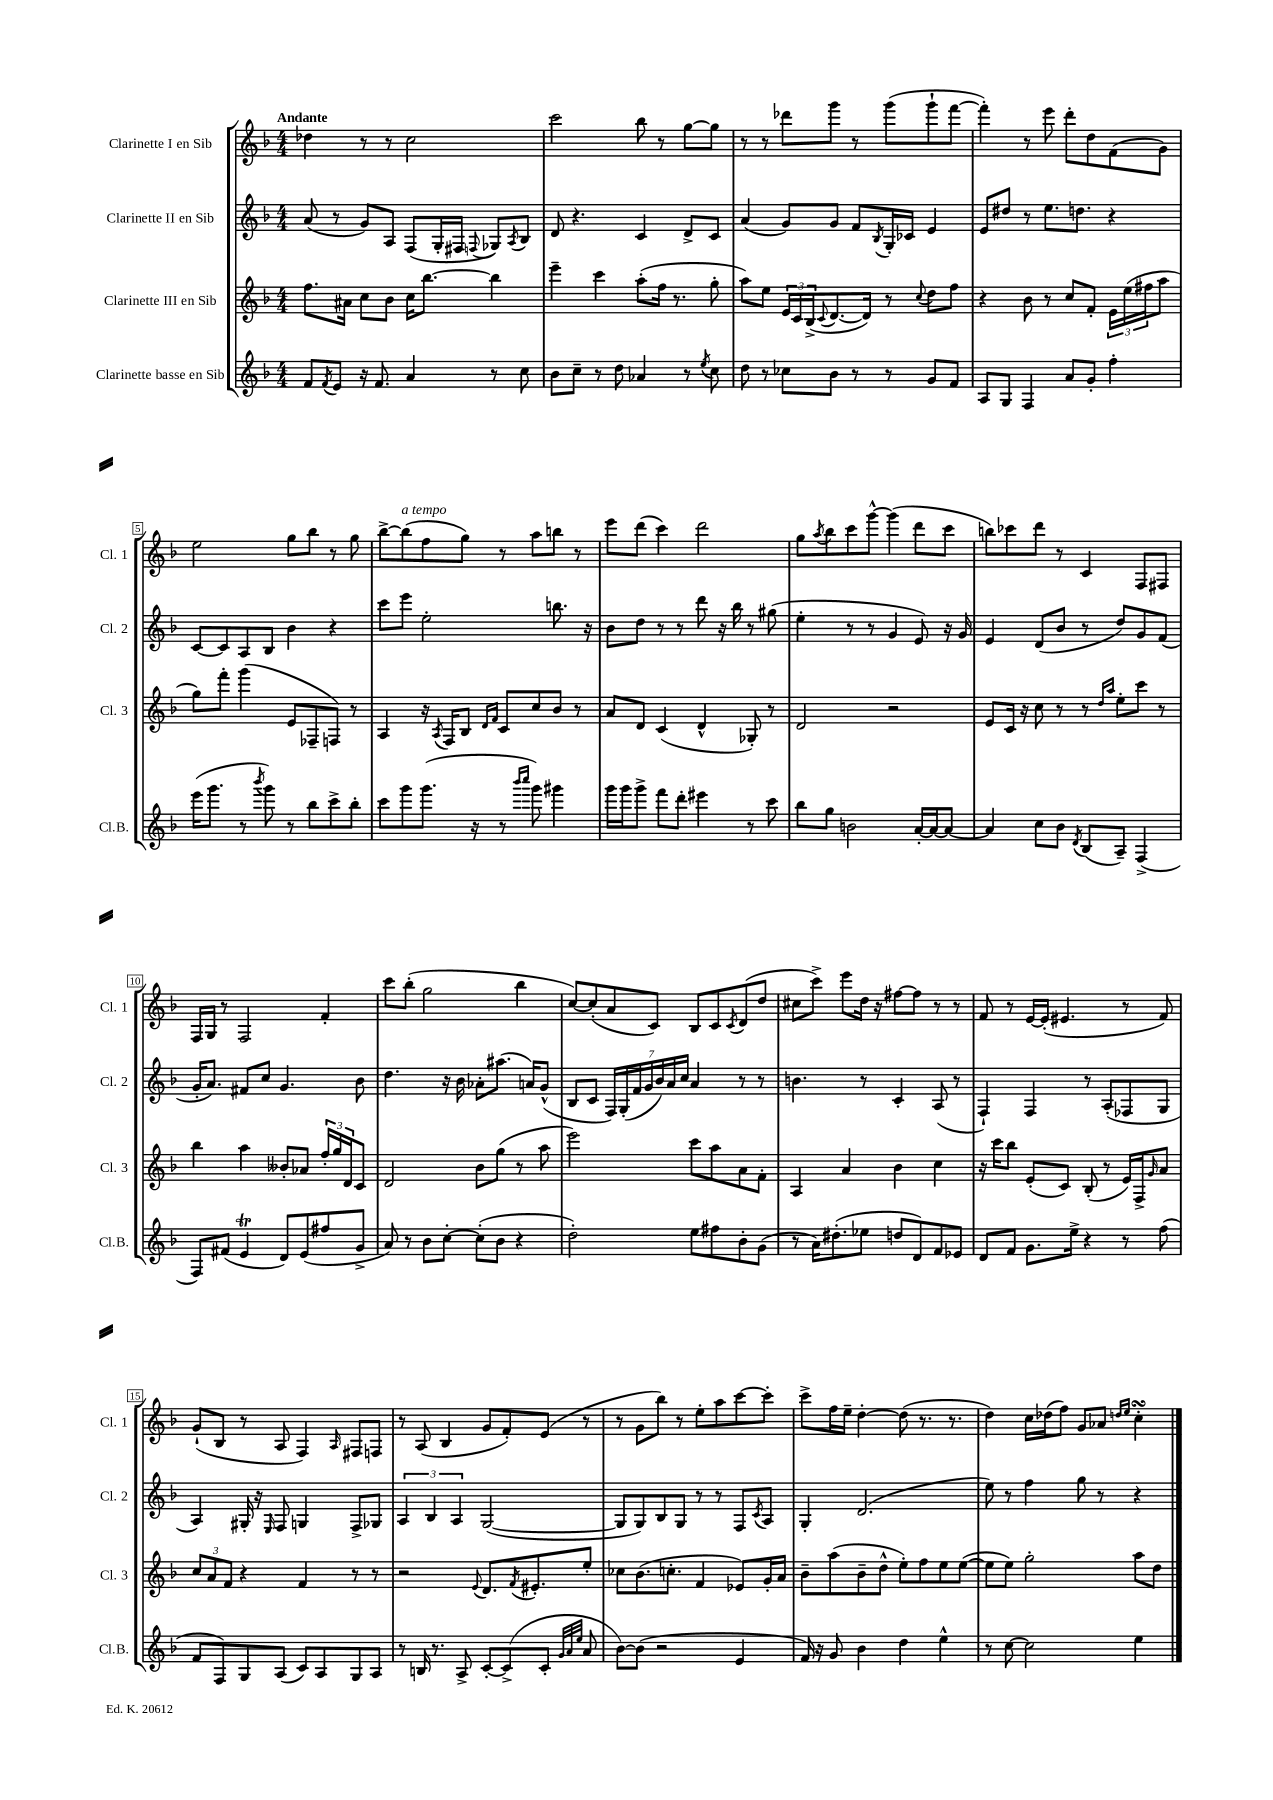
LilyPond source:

<<
\new StaffGroup <<
\new Staff = "s0" \with { instrumentName = "Clarinette I en Sib" shortInstrumentName = "Cl. 1" } {
    \clef treble \key f \major \numericTimeSignature \time 4/4 \tempo "Andante"
    des''4 r8 r8 c''2 |
    c'''2 bes''8 r8 g''8~ g''8 |
    r8 r8 des'''8 g'''8 r8 g'''8( g'''8-! f'''8~ |
    f'''4-.) r8 e'''8 d'''8-. d''8 f'8( g'8) |
    e''2 g''8 bes''8 r8 g''8 |
    bes''8~-> bes''8^\markup { \italic "a tempo" }( f''8 g''8) r8 a''8 b''8 r8 |
    e'''8 d'''8( c'''4) d'''2 |
    g''8 \acciaccatura { a''8 } bes''8 c'''8 g'''8~-^ g'''4( d'''8 c'''8 |
    b''8) ces'''8 d'''8 r8 c'4 f8 fis8 |
    f16 g16 r8 f2 f'4-. |
    c'''8 bes''8-.( g''2 bes''4 |
    c''8~) c''8-.( a'8 c'8) bes8 c'8 \acciaccatura { c'8 } d'8( d''8 |
    cis''8 c'''8->) e'''8 d''16 r16 fis''8~ fis''8 r8 r8 |
    f'8 r8 e'16~ e'16-.( eis'4. r8 f'8) |
    g'8-!( bes8 r8 a8 f4) \grace { a16 } fis8 f8 |
    r8 a8( bes4 g'8 f'8-.) e'8( r8 |
    r8 g'8 bes''8) r8 e''8-. a''8 c'''8~ c'''8-. |
    c'''8-> f''16 e''16-- d''4~-. d''8( r8. r8. |
    d''4) c''16 des''16( f''8) g'8 aes'8 \grace { d''16 e''16 } c''4-.\turn \bar "|." |
}
\new Staff = "s1" \with { instrumentName = "Clarinette II en Sib" shortInstrumentName = "Cl. 2" } {
    \clef treble \key f \major \numericTimeSignature \time 4/4
    a'8( r8 g'8) a8 f8( g16-. fis16 \appoggiatura { f8 } ges8) \acciaccatura { a8 } bes8 |
    d'8 r4. c'4 d'8-> c'8 |
    a'4( g'8) g'8 f'8 \acciaccatura { bes8 } g16-. ces'16 e'4 |
    e'8 dis''8 r8 e''8. d''8. r4 |
    c'8~ c'8 a8 bes8 bes'4 r4 |
    c'''8 e'''8 e''2-. b''8. r16 |
    bes'8 d''8 r8 r8 d'''8 r16 bes''16 r8 gis''8( |
    e''4-. r8 r8 g'4 e'8) r16 g'16 |
    e'4 d'8( bes'8 r8 d''8) g'8 f'8( |
    g'16-. a'8.) fis'8 c''8 g'4. bes'8 |
    d''4. r16 bes'16 aes'8-. ais''8.( a'16) g'8-^( |
    bes8 c'8 \tuplet 7/4 { f16) g16-.( f'16 g'16 bes'16) a'16 c''16 } a'4 r8 r8 |
    b'4. r8 c'4-. a8( r8 |
    f4-!) f4 r8 a8-.( fes8 g8 |
    a4) gis16-. r16 \grace { e16 } f8 g4 f8-> ges8 |
    \tuplet 3/2 { a4 bes4 a4 } g2~( |
    g8 g8) bes8 g8 r8 r8 f8 \acciaccatura { c'8 } a8 |
    g4-. d'2.( |
    e''8) r8 f''4 g''8 r8 r4 \bar "|." |
}
\new Staff = "s2" \with { instrumentName = "Clarinette III en Sib" shortInstrumentName = "Cl. 3" } {
    \clef treble \key f \major \numericTimeSignature \time 4/4
    f''8. ais'16 c''8 bes'8 c''16 bes''8.~ bes''4 |
    e'''4-- c'''4 a''8-.( f''16 r8. g''8-. |
    a''8) e''8 \tuplet 3/2 { e'16 c'16 bes16->( } \appoggiatura { c'8 } d'8.~ d'16) r8 \appoggiatura { c''8 } d''8 f''8 |
    r4 bes'8 r8 c''8 f'8-. \tuplet 3/2 { e'16 e''16( fis''16 } a''8 |
    g''8) f'''8-. g'''4( e'8 fes8-- f8) r8 |
    a4 r16 \acciaccatura { a8 } f16 bes8 \grace { d'16 f'16 } c'8 c''8 bes'8 r8 |
    a'8 d'8 c'4( d'4-^ ges8-.) r8 |
    d'2 r2 |
    e'8 c'16 r16 c''8 r8 r8 \grace { d''16 a''16 } e''8-. c'''8 r8 |
    bes''4 a''4 beses'8-. aes'8 \tuplet 3/2 { f''16-. g''16 d'16 } c'8 |
    d'2 bes'8 g''8( r8 a''8 |
    e'''2) c'''8 a''8 a'8 f'8-. |
    a4 a'4 bes'4 c''4 |
    r16 c'''16 bes''8 e'8-.( c'8) bes8-.( r8 e'16) f16-> \grace { g'16 } a'8 |
    \tuplet 3/2 { c''8 a'8 f'8 } r4 f'4 r8 r8 |
    r2 \appoggiatura { e'8 } d'8. \acciaccatura { f'8 } eis'8.-. e''8-. |
    ces''8 bes'8.( c''8.-. f'4 ees'8) g'16-. a'16 |
    bes'8-- a''8( bes'8-- d''8-^ e''8-.) f''8 e''8 e''8~( |
    e''8 e''8) g''2-. a''8 d''8 \bar "|." |
}
\new Staff = "s3" \with { instrumentName = "Clarinette basse en Sib" shortInstrumentName = "Cl.B." } {
    \clef treble \key f \major \numericTimeSignature \time 4/4
    f'8 \acciaccatura { f'8 } e'8 r16 f'8. a'4 r8 c''8 |
    bes'8 c''8-- r8 d''8 aes'4 r8 \acciaccatura { e''8 } c''8 |
    d''8 r8 ces''8 bes'8 r8 r8 g'8 f'8 |
    a8 g8 f4 a'8 g'8-. f''4-. |
    e'''16( g'''8. r8 \acciaccatura { bes'''8 } g'''8) r8 bes''8 c'''8-> bes''8-. |
    c'''8 g'''8 g'''8.( r16 r8 \grace { bes'''16 c''''16 } g'''8) gis'''4 |
    g'''16 g'''16 g'''8-> f'''8 d'''8-. eis'''4 r8 c'''8 |
    bes''8 g''8 b'2 a'16~-. a'16~ a'8~ |
    a'4 c''8 bes'8 \acciaccatura { d'8 } bes8( a8--) f4->( |
    f8) fis'8( e'4\trill d'8) e'8( fis''8 g'8-> |
    a'8) r8 bes'8 c''8~-. c''8-.( bes'8 r4 |
    d''2-.) e''8 fis''8 bes'8-. g'8( |
    r8 a'16) dis''8.-.( ees''8 d''8 d'8) f'8 ees'8 |
    d'8 f'8 g'8. e''16-> r4 r8 f''8( |
    f'8 f8) g8 a8( c'8) a8 g8 a8 |
    r8 b16 r8. a8-> c'8~-. c'8->( c'8-. \grace { g'32 a'32 e''32 } a'8 |
    bes'8~) bes'8( r2 e'4 |
    f'16) r16 g'8 bes'4 d''4 e''4-^ |
    r8 c''8~ c''2 e''4 \bar "|." |
}
>>
>>
\layout { \context { \Score \override BarNumber.stencil = #(make-stencil-boxer 0.1 0.3 ly:text-interface::print) } }
